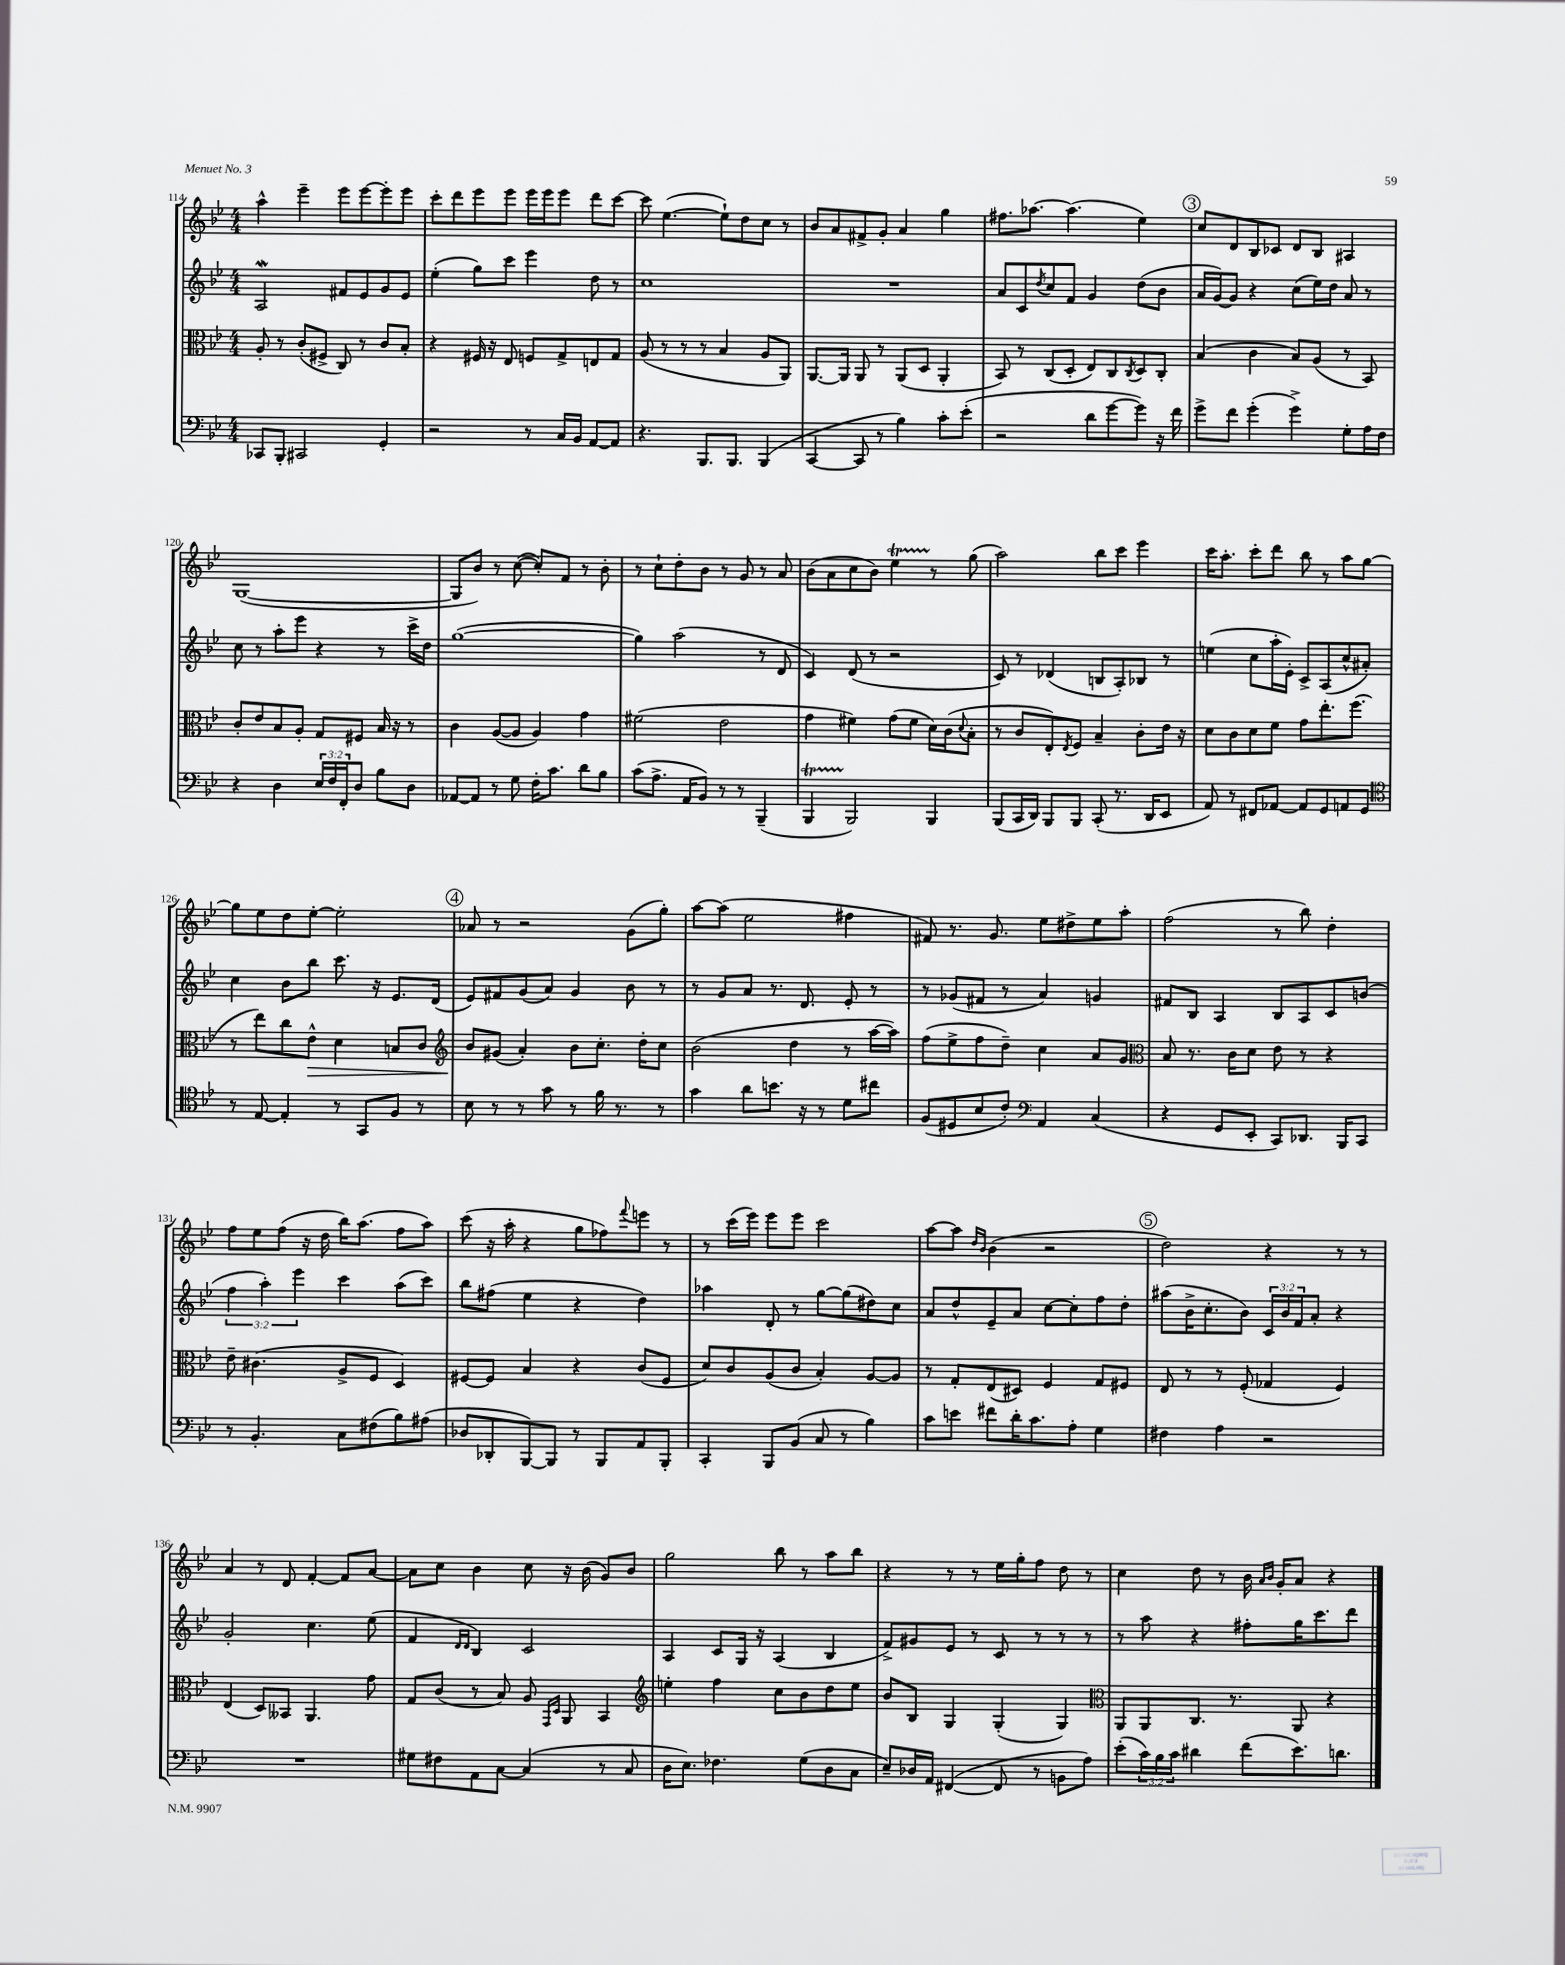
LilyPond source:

<<
\new StaffGroup <<
\new Staff = "s0" {
    \clef treble \key bes \major \numericTimeSignature \time 4/4
    a''4-^ ees'''4-- ees'''8 ees'''8~ ees'''8-. ees'''8 |
    c'''8-. d'''8 ees'''8 ees'''8 ees'''16 ees'''16 ees'''8 d'''8 c'''8~ |
    c'''8 ees''4.~( ees''8-!) d''8 c''8 r8 |
    bes'8 a'8 fis'8-> g'8-. a'4 g''4 |
    fis''8. aes''8.~ aes''4.( ees''4) |
    \mark \markup { \circle "3" } c''8 d'8 bes8 ces'8 d'8 bes8 ais4 |
    g1~( |
    g8 bes'8) r8 c''8~( c''8-.) f'8 r8 bes'8-. |
    r8 c''8-! d''8-. bes'8 r8 g'8 r8 a'8 |
    bes'8( a'8 c''8 bes'8) ees''4\startTrillSpan r8\stopTrillSpan g''8( |
    a''2) bes''8 c'''8 ees'''4 |
    c'''16 a''8.-. c'''8-. d'''8 bes''8 r8 a''8 g''8~ |
    g''8 ees''8 d''8 ees''8~-. ees''2-. |
    \mark \markup { \circle "4" } aes'8 r8 r2 g'8( g''8-.) |
    a''8~ a''8( ees''2 fis''4 |
    fis'8) r8. g'8. ees''8 dis''8-> ees''8 a''8-. |
    f''2( r8 bes''8) d''4-. |
    f''8 ees''8 f''8( r16 d''16 bes''16) a''8.( f''8 a''8) |
    c'''8( r16 a''16-. r4 g''8 fes''8) \appoggiatura { f'''8 } e'''8 r8 |
    r8 c'''16( ees'''16) ees'''8 ees'''8 c'''2 |
    a''8~ a''8 \grace { d''16 bes'16 } bes'4( r2 |
    \mark \markup { \circle "5" } d''2) r4 r8 r8 |
    a'4 r8 d'8 f'4~-. f'8 a'8~ |
    a'8 c''8 bes'4 c''8 r16 bes'16( g'8) bes'8 |
    g''2 bes''8 r8 a''8 bes''8 |
    r4 r8 r8 ees''16 g''16-. f''8 d''8 r8 |
    c''4 d''8 r8 bes'16 \grace { a'16 bes'16 } g'16-. a'8 r4 \bar "|." |
}
\new Staff = "s1" {
    \clef treble \key bes \major \numericTimeSignature \time 4/4 \override Staff.TupletNumber.text = #tuplet-number::calc-fraction-text
    a2\mordent fis'8 ees'8 g'8 ees'8 |
    ees''4-.( g''8) c'''8 ees'''4 d''8 r8 |
    c''1 |
    R1 |
    a'8 c'8 \acciaccatura { d''8 } c''8 f'8 g'4 d''8( bes'8 |
    \mark \markup { \circle "3" } a'16 g'16~) g'8 r4 c''8( ees''16) d''16 a'8 r8 |
    c''8 r8 a''8-. ees'''8 r4 r8 c'''16-> d''16 |
    g''1~( |
    g''4) a''2( r8 d'8 |
    c'4) d'8( r8 r2 |
    c'8) r8 des'4( b8 a8-.) bes8 r8 |
    e''4( c''8 a''16-. ees'16-.) c'8-> a8( c''8-^ ais'8-.) |
    c''4 bes'8 bes''8 c'''8. r16 ees'8. d'16( |
    \mark \markup { \circle "4" } ees'8) fis'8 g'8( a'8) g'4 bes'8 r8 |
    r8 g'8 a'8 r8. d'8. ees'8-. r8 |
    r8 ges'8( fis'8 r8 a'4) g'4 |
    fis'8 bes8 a4 bes8 a8 c'8 b'8( |
    \tuplet 3/2 { f''4 a''4-.) ees'''4 } c'''4 a''8( c'''8) |
    bes''8 fis''8( ees''4 r4 d''4) |
    aes''4 d'8-. r8 g''8~ g''8( dis''8) c''8 |
    a'8 d''8-^ ees'8-- a'8 c''8~ c''8-. f''8 d''8-. |
    \mark \markup { \circle "5" } ais''8( bes'16-> c''8.-. bes'8) \tuplet 3/2 { c'16 bes'16 f'16 } a'8-. r4 |
    g'2-. c''4. ees''8( |
    f'4 \grace { d'16 d'16 } bes4) c'2 |
    a4 c'8 g16 r16 a4( bes4 |
    f'8->) gis'8 ees'8 r8 c'8 r8 r8 r8 |
    r8 a''8 r4 fis''8-. g''16 c'''8. d'''8 \bar "|." |
}
\new Staff = "s2" {
    \clef alto \key bes \major \numericTimeSignature \time 4/4
    a8-. r8 c'8-.( fis8-> c8) r8 c'8 bes8-. |
    r4 fis16 r16 ees8 f8 g8-> e8 g8 |
    a8( r8 r8 r8 bes4 a8 a,8) |
    a,8.~ a,16 a,8 r8 a,8( d8 a,4-. |
    bes,8) r8 c8( d8-. ees8) c8 \acciaccatura { c8 } d8 c8-. |
    \mark \markup { \circle "3" } bes4( c'4 bes8) a8( r8 bes,8) |
    c'8-. ees'8 bes8 a8-. g8 fis8 bes16 r16 r8 |
    c'4 a8~( a8 a4) g'4 |
    fis'2( ees'2 |
    g'4 fis'4) g'8( fis'8 d'16) c'16( \appoggiatura { d'8 } bes8-. |
    r8 c'8 ees8-.) \acciaccatura { ees8 } f8 bes4-- c'8-. ees'16 r16 |
    d'8 c'8 d'8 f'8 g'8 ees''8.-. f''8.( |
    r8 ees''8) c''8 ees'8-^\> d'4 b8 c'8 |
    \mark \markup { \circle "4" } \clef treble bes'8\! gis'8( a'4-.) bes'8 c''8.-. d''16-. c''8 |
    bes'2( d''4 r8 a''16~ a''16) |
    f''8( ees''8-> f''8 d''8--) c''4 a'8 g'8 |
    \clef alto bes8 r8. c'16 d'8 ees'8 r8 r4 |
    ees'8-- cis'4.( a8-> f8 d4) |
    fis8~ fis8 bes4 r4 c'8( fis8 |
    d'8) c'8 a8( c'8 bes4-.) a8~ a8 |
    r8 g8-. ees8( dis8) f4 g8 fis8 |
    \mark \markup { \circle "5" } ees8 r8 r8 f8-.( ges4 f4) |
    ees4( d8) beses,8 a,4. g'8 |
    g8 c'8( r8 bes8) a8 \grace { g,16 d16 } a,8 bes,4 |
    \clef treble e''4-. f''4 c''8 bes'8 d''8 e''8 |
    bes'8 bes8 g4 g4-.( g4) |
    \clef alto a,8 a,8 c8. r8. a,8 r4 \bar "|." |
}
\new Staff = "s3" {
    \clef bass \key bes \major \numericTimeSignature \time 4/4 \override Staff.TupletNumber.text = #tuplet-number::calc-fraction-text
    ces,8 bes,,8-. cis,2 g,4-. |
    r2 r8 c16 bes,16 a,8~ a,8 |
    r4. bes,,8. bes,,8. bes,,4( |
    c,4~ c,8 r8 bes4) c'8-. ees'8-.( |
    r2 d'8 g'8~ g'8) r16 f'16 |
    \mark \markup { \circle "3" } g'8-> f'8 g'4-.( g'4->) g8-. a16 f16 |
    r4 d4 \tuplet 3/2 { ees16 f16 f,16-. } d8 bes8 d8 |
    aes,8~ aes,8 r8 g8 f16-. c'8. d'8 bes8 |
    c'8( a8.-> a,16 bes,8) r8 r8 bes,,4--( |
    bes,,4\startTrillSpan bes,,2\stopTrillSpan) bes,,4 |
    bes,,8( c,16 d,16) bes,,8 bes,,8 c,8-.( r8. d,16 ees,8 |
    a,8) r8 fis,8 aes,8~ aes,8 g,8 a,8 g,8 |
    \clef tenor r8 ees8~ ees4-. r8 g,8 f8 r8 |
    \mark \markup { \circle "4" } bes8 r8 r8 g'8 r8 f'16 r8. r8 |
    g'4 a'8 b'8. r16 r8 d'8 cis''8 |
    f8( dis8 bes8 c'8-.) \clef bass a,4 c4( |
    r4 g,8 ees,8-. c,8) des,8. bes,,16 c,8 |
    r8 bes,4.-. c8 fis8( bes8) ais8( |
    des8 des,8-. bes,,8~) bes,,8 r8 bes,,8 a,8 bes,,8-. |
    c,4-. bes,,8 bes,8( c8 r8 bes4) |
    c'8 e'8 fis'8 d'16-. c'8. a8-. g4 |
    \mark \markup { \circle "5" } fis4 a4 r2 |
    R1 |
    gis8 fis8 a,8 c8~ c4( r8 c8 |
    d16 ees8.) fes4. g8( d8 c8 |
    ees8--) des16 a,16 fis,4~( fis,8 r8 b,8 a8) |
    ees'8-.( \tuplet 3/2 { c'16) bes16 c'16 } dis'4 f'8( ees'8.) d'8. \bar "|." |
}
>>
>>
\layout { \context { \Score currentBarNumber = #114 } }
